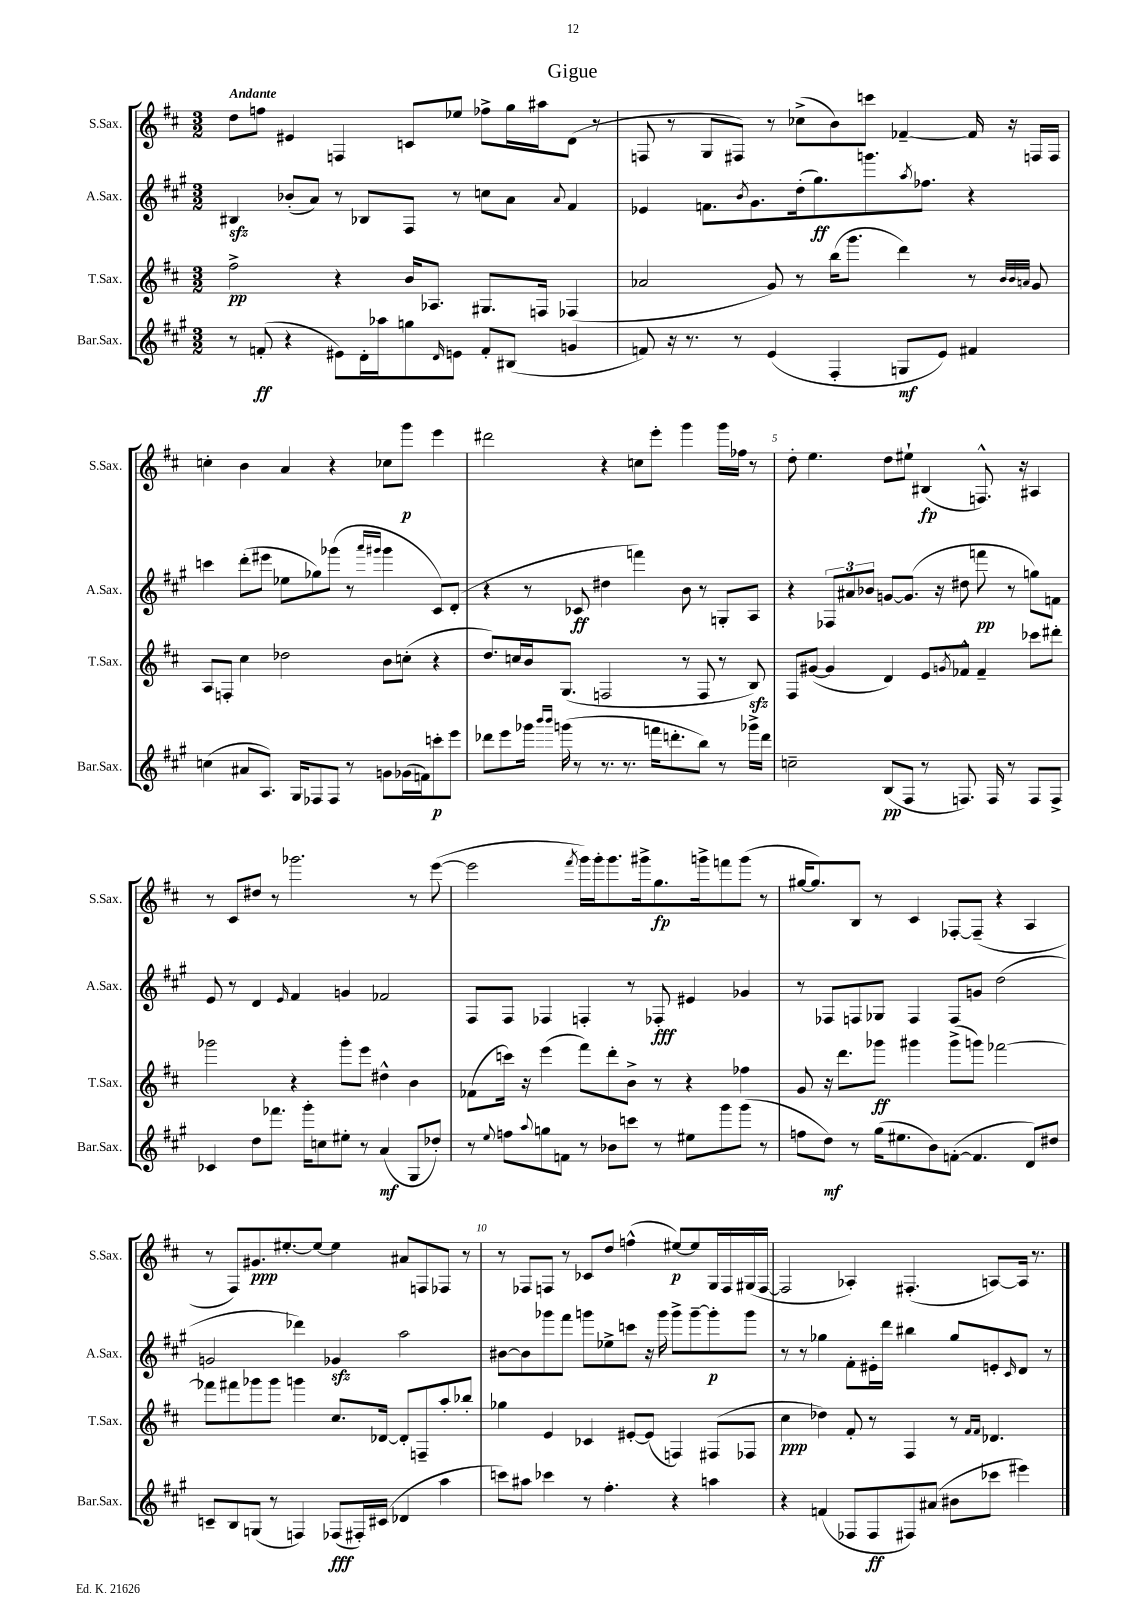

**kern	**kern	**kern	**kern
*staff4	*staff3	*staff2	*staff1
*clefG2	*clefG2	*clefG2	*clefG2
*k[f#c#g#]	*k[f#c#]	*k[f#c#g#]	*k[f#c#]
*M3/2	*M3/2	*M3/2	*M3/2
8r	2ff#^\	4B#/	8dd\L
(8f'/	.	.	8ff\J
4r	.	(8b-'/L	4e#/
.	.	8a/J)	.
8e#\L)	4r	8r	4F/
16d'\L	.	8B-/L	.
16aa-\J	.	.	.
8gg\	16b/LK	8F#/J	8c/L
.	8.A-/J	.	.
16qqd/	.	.	.
8e\J	.	8r	8ee-/J
8f'/L	8.G#/L	8cc\L	8ff-^\L
(8B#/J	.	8a\J	16gg\L
.	16F/Jk	.	16aa#\J
.	.	8qqa/	.
4g/	(4F-/	4f#/	(8d\J
.	.	.	8r
=	=	=	=
8f/)	2a-/	4e-/	8F/
16r	.	.	8r
8.r	.	.	.
.	.	8.f\L	8G/L
8r	.	.	8F#/J)
.	.	8qb/	.
.	.	8.g#\	.
(4e/	8g/)	.	8r
.	8r	(16dd'\k	(8cc-^\L
.	.	8.gg#\)	.
4F#'/	(16bb\LK	.	8b\)
.	8.ggg\J	.	.
.	.	8.ggg\	8ccc\J
8G/L	4ddd\)	.	[4f-~/
.	.	8qaa/	.
.	.	8.ff-\J	.
8e/J)	.	.	.
4f#/	8r	4r	16f-/]
.	.	.	16r
.	32qqb/LLL	.	.
.	32qqb/	.	.
.	32qqa/JJJ	.	.
.	8g/	.	16F/LL
.	.	.	16F/JJ
=	=	=	=
(4cc\	8A/L	4ccc\	4cc'\
.	8F'/J	.	.
8a#/L	4cc#\	(8ddd'\L	4b\
8.A/J)	.	8eee#\J	.
.	2dd-\	8ee-\L	4a/
16G#/LK	.	.	.
8F-/	.	8gg-\)	.
8F-/J	.	(8ggg-\J	4r
8r	.	8r	.
.	.	16qqaaa/LL	.
.	.	16qqggg#/JJ	.
8g\L	8b\L	4ggg#\	8cc-\L
(16g-\L	(8cc'\J	.	8ggg\J
16f\J)	.	.	.
8ccc'\	4r	8c#/L)	4eee\
8eee\J	.	(8d'/J	.
=	=	=	=
8ddd-\L	8.dd/L)	4r	2ddd#\
8eee\	.	.	.
.	16cc/L	.	.
16ggg-\Jk	16b/J	8r	.
16qqbbb/LL	.	.	.
16qqbbb/JJ	.	.	.
(16ggg\	(8.G/J	.	.
8r	.	8c-/	.
8.r	2F/	4dd#\	4r
8.r	.	.	.
.	.	4fff\)	8cc\L
16fff\LK	.	.	8eee'\J
8.ddd'\	.	.	.
.	8r	8b\	4ggg\
8bb\J)	8F/	8r	.
8r	8r	8G'/L	16ggg\LL
.	.	.	16ff-\JJ
16ggg-^\LL	8B/)	8A/J	8r
16ddd\JJ	.	.	.
=	=	=	=
2cc~\	8F#/L	4r	8dd'\
.	([8g#/J	.	4.ee\
.	4g#/]	12F-/L	.
.	.	12a#/	.
.	.	12b-/J	.
(8B/L	4d/)	[8g/L	8dd\L
8F#/J	.	(8.g/]J	8ee#`\J
8r	8e/L	.	(4B#/
.	.	16r	.
.	8qg/	.	.
8.F/)	8f-^^/J	8dd#\	.
.	4f-~/	8fff\	8.F^^/)
16F/	.	.	.
8r	.	8r	.
.	.	.	16r
8F/L	8ccc-\L	8gg\L)	4A#/
8F^/J	8ddd#'\J	8f\J	.
=	=	=	=
4c-/	2ggg-\	8e/	8r
.	.	8r	8c#/L
8dd\L	.	4d/	8dd#/J
8.fff-\J	.	.	8r
.	.	16qqe/	.
.	4r	4f#/	2.ggg-\
16ggg#'\LK	.	.	.
8cc\	.	.	.
8ee#'\J	8ggg-'\L	4g/	.
8r	8eee\J	.	.
(4a/	4dd#^^\	2f-/	.
8G#/L	4b\	.	8r
8dd-'/J)	.	.	([8eee\
=	=	=	=
8r	(8f-\L	8F#/L	2eee\]
8qqee/	.	.	.
8ff\L	16ccc\Jk)	8F#/J	.
.	16r	.	.
8qqaa/	.	.	.
8gg\	(4eee\	4F-/	.
8f\J	.	.	.
.	.	.	8qfff#/
8r	8fff#\L)	4F'/	16ggg\LL)
.	.	.	16ggg'\J
8b-\L	8ddd'\	.	8.ggg\
8ccc\J	8b^\J	8r	.
.	.	.	16ggg#^\k
8r	8r	8F-'/	8.gg\
8ee#\L	4r	4e#/	.
.	.	.	16ggg^\k
8ggg#\	.	.	8fff\
(8ggg#\J	4ff-\	4g-/	(8ggg\J
8r	.	.	8r
=	=	=	=
8ff\L	8g/	8r	[16gg#/LK
.	.	.	8.gg#/])
8dd\J)	16r	8F-/L	.
.	8.ddd\L	.	.
8r	.	8F/	8B/J
(16gg#\LK	8ggg-\J	8G-/J	8r
8.ee#\	.	.	.
.	4ggg#\	4F/	4c#/
8b\)	.	.	.
([8f'\J	(8ggg#^\L	8F/L	[8F-'/L
4.f/]	8ggg\J)	8g/J	(8F-~/]J
.	[2fff-\	(2dd\	4r
8d/L)	.	.	4A/
8dd#/J	.	.	.
=	=	=	=
8c~/L	8fff-\]L	2g/	8r
8B/	8fff#\	.	8F#/L)
(8G/J	8ggg-\	.	8.g#/
8r	8ggg-\J	.	.
.	.	.	[8.ee#'/
4F/)	4ggg\	4ddd-\)	.
.	.	.	8ee#/_J
(8F-/L	8.cc#/L	4g-/	4ee#\]
16F#'/L)	.	.	.
(16c#/JJ	[16d-/Jk	.	.
4d-/	8d-'/]L	2aa\	8a#/L
.	8F~/	.	8F/
4aa\	8aa'/	.	8F-/J
.	8bb-'/J	.	8r
=	=	=	=
8ccc\L)	4gg-\	[8b#\L	8r
8aa#\J	.	8b#\]	8F-/L
4ccc-\	4e/	8ggg-\	8F/J
.	.	8fff#\J	8r
8r	4c-/	8ggg\L	8c-/L
4.ff#'\	.	8ee-^\	8dd/J
.	[8e#'/L	8ccc\J	(4ff^^\
.	(8e#/]J	16r	.
.	.	16ggg\	.
4r	4F/)	8ggg^\L	[8ee#/L)
.	.	[8ggg~\	8ee#/]
4aa\	(8F#/L	8ggg'\]	16G/L
.	.	.	16F/
.	8F-/J	8ggg\J	(16G#/
.	.	.	[16F/JJ
=	=	=	=
4r	4cc#\	8r	2F/]
.	.	8r	.
(4f/	4dd-\)	4gg-\	.
8F-/L	8f#'/	8f#'\L	4A-'/)
8F-/	8r	16e#'\L	.
.	.	16ddd\JJ	.
8F#/)	4F#/	4bb#\	(4.F#'/
(8a#/J	.	.	.
8b#\L	8r	8gg-/L	.
.	16qqf#/LL	.	.
.	16qqf#/JJ	.	.
8ccc-\J	4.d-/	8e'/	[8A/L)
.	.	16qqc#/	.
4eee#\)	.	8d/J	16A/]Jk
.	.	.	8.r
.	.	8r	.
==	==	==	==
*-	*-	*-	*-
